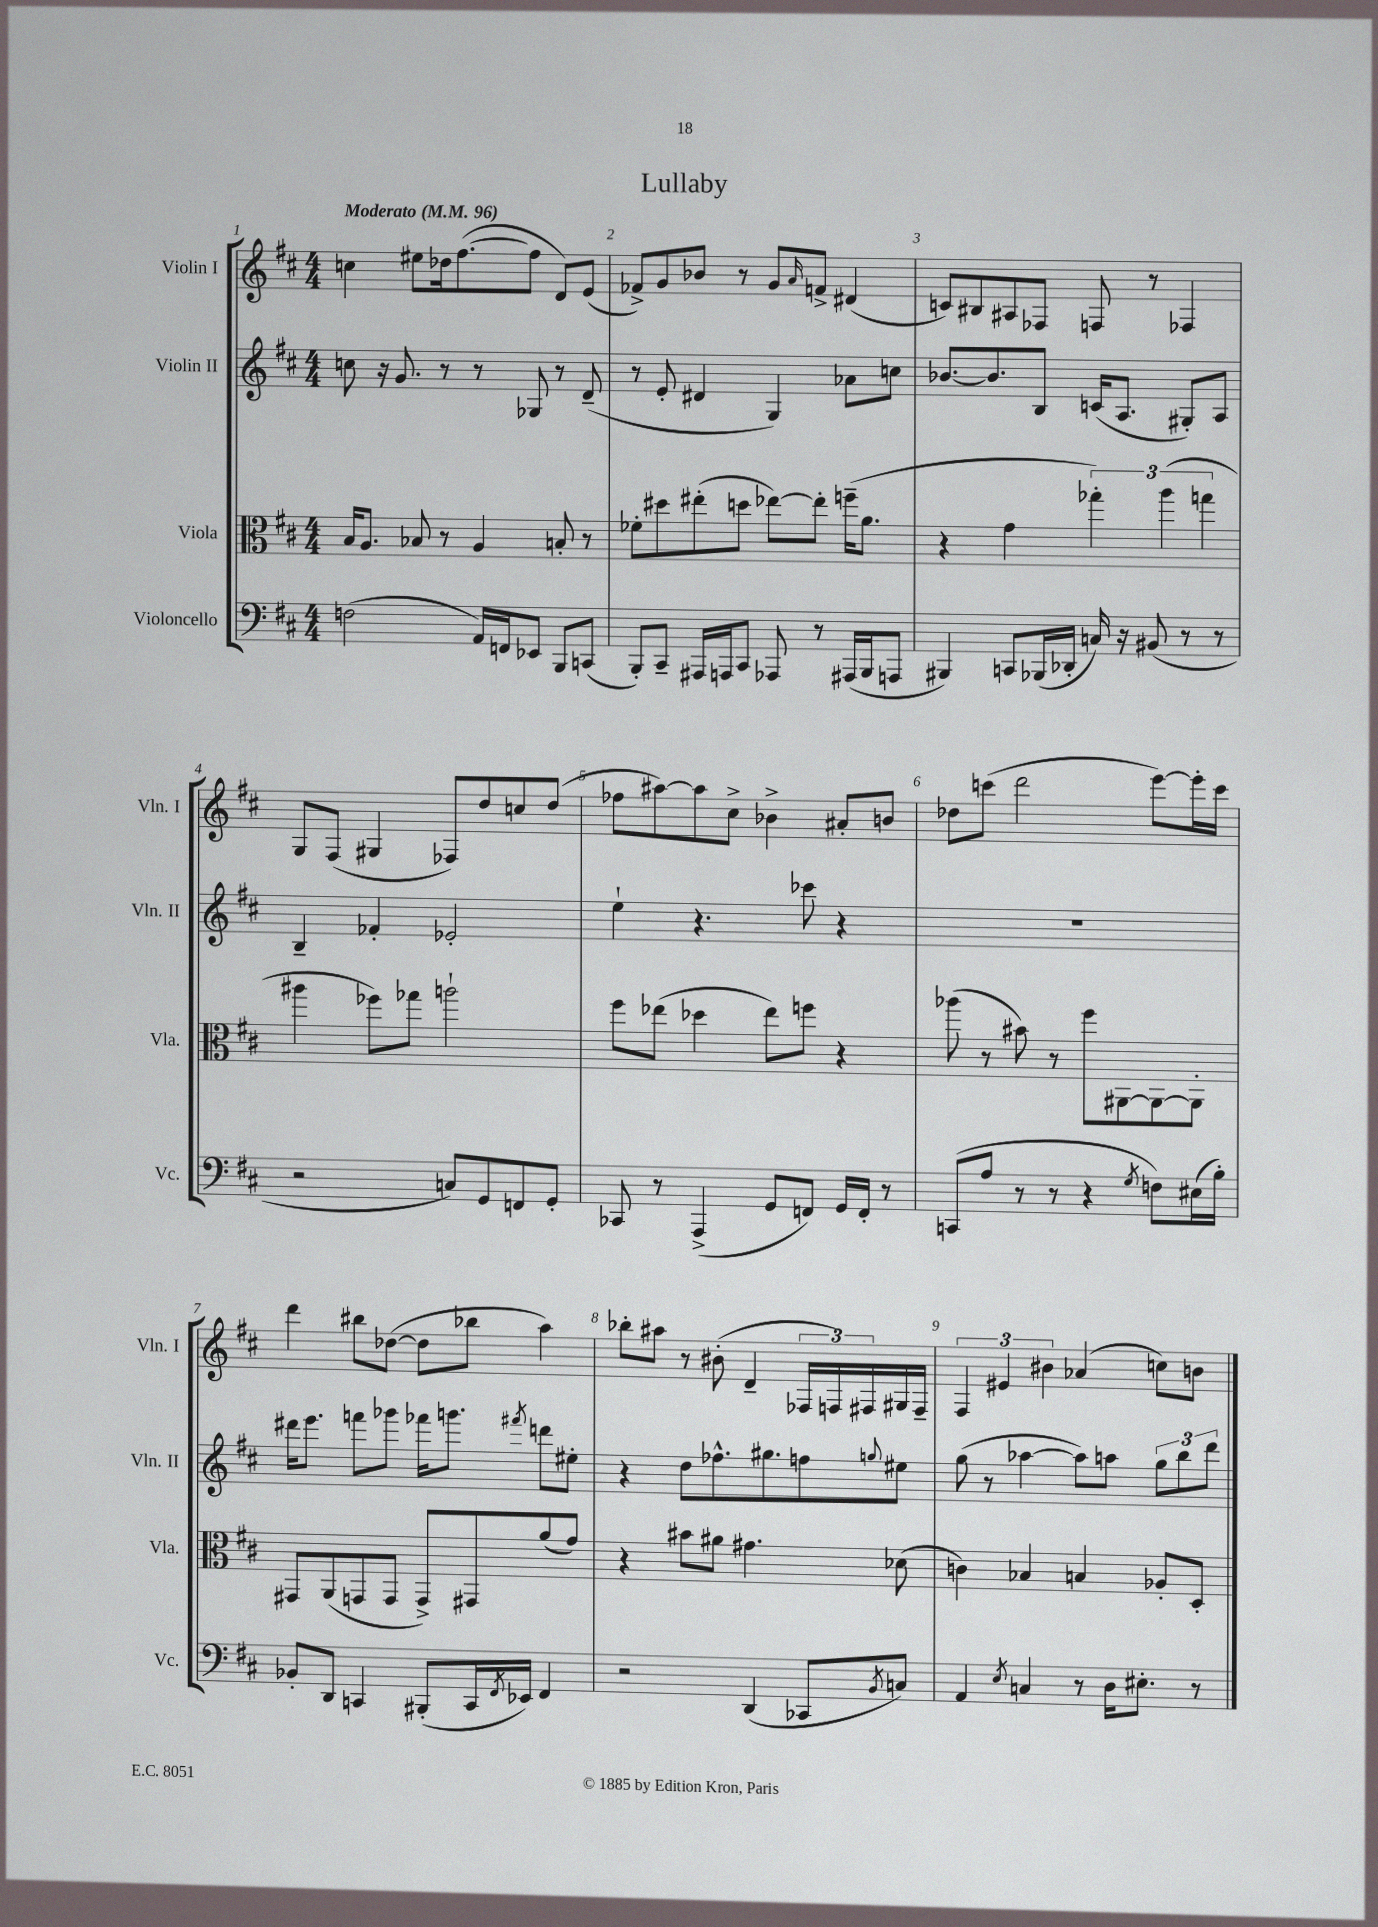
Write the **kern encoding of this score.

**kern	**kern	**kern	**kern
*part4	*part3	*part2	*part1
*staff4	*staff3	*staff2	*staff1
*I"Violoncello	*I"Viola	*I"Violin II	*I"Violin I
*I'Vc.	*I'Vla.	*I'Vln. II	*I'Vln. I
*clefF4	*clefC3	*clefG2	*clefG2
*k[f#c#]	*k[f#c#]	*k[f#c#]	*k[f#c#]
*M4/4	*M4/4	*M4/4	*M4/4
*MM96	*MM96	*MM96	*MM96
=1	=1	=1	=1
!	!	!	!LO:TX:a:B:t=Moderato
(2Fn\	16B/KL	8ccn\	4ccn\
.	8.A/J	.	.
.	.	16r	.
.	.	8.g/	.
.	8B-X/	.	8ee#X\L
.	8r	8r	16dd-X\k
.	.	.	([8.ff#\
16AA/LL)	4A/	8r	.
16FFn/J	.	.	.
8EE-X/J	.	8G-X/	8ff#\J]
8BBB/L	8Bn'/	8r	8d/L)
(8CCn/J	8r	(8d~/	(8e/J
=2	=2	=2	=2
8BBB'/L)	8f-X'\L	8r	8f-X^/L)
8CC#~/J	8dd#X\	8e'/	8g/
16AAA#X/LL	(8ee#X'\	4d#X/	8b-X/J
16AAAn/J	.	.	.
8CC#/J	8ddn\J	.	8r
8AAA-X/	[8ee-X\L)	4G/)	8g/L
.	.	.	16qqa/
8r	8ee-'\J]	.	8fn^/J
(16AAA#X/LL	(16ffn~\KL	8a-X\L	(4d#X/
16BBB/J	8.a\J	.	.
8AAAn/J	.	8ccn\J	.
=3	=3	=3	=3
4BBB#X/)	4r	[8.b-X/L	8cn/L)
.	.	.	8B#X/
.	.	8.b-/]	.
8CCn/L	4g\	.	8A#X/
(16BBB-X/L	.	8B/J	8F-X/J
16DD-X'/JJ	.	.	.
16Cn/)	6gg-X'\)	(16cn/KL	8Fn/
16r	.	8.A/J	.
(8BB#X/	.	.	8r
.	(6aa\	.	.
8r	.	8G#X'/L)	4F-X/
.	6ggn\	.	.
8r	.	8A/J	.
!!LO:LB:g=z
=4	=4	=4	=4
2r	4aa#X\	4B~/	8G/L
.	.	.	(8F#/J
.	8ff-X\L)	4f-X'/	4G#X/
.	8gg-X\J	.	.
8Cn/L)	2aan`\	2e-X'/	8F-X/L)
8GG/	.	.	8dd/
8FFn/	.	.	8ccn/
8GG'/J	.	.	(8dd/J
=5	=5	=5	=5
8CC-X/	8ff#\L	4ee`\	8ff-X\L
8r	(8ee-X\J	.	[8aa#X\)
(4AAA^/	4dd-X\	4.r	8aa#\]
.	.	.	8cc#^\J
8GG/L	8ee-\L)	.	4b-X^\
8FFn/J)	8ffn\J	8ccc-X\	.
16GG/LL	4r	4r	8a#X'/L
16FF'/JJ	.	.	.
8r	.	.	8bn/J
=6	=6	=6	=6
(8CCn/L	(8aa-X\	1r	8dd-X\L
8A/J	8r	.	(8cccn\J
8r	8b#X\)	.	2ddd\
8r	8r	.	.
4r	8ff#\L	.	.
.	[8AA#X\	.	.
8qG/	.	.	.
8Fn\L)	8AA#\_	.	[8eee\L)
(16E#X\L	8AA#'\J]	.	16eee'\L]
16B'\JJ)	.	.	16ccc\JJ
!!LO:LB:g=z
=7	=7	=7	=7
8BB-X'/L	8GG#X/L	16ddd#X\KL	4ddd\
.	.	8.eee\J	.
8DD/J	(8AA/	.	.
4CCn/	8GGn/	8fffn\L	8bb#X\L
.	8GG/J	8ggg-X\J	([8dd-X\J
(8BBB#X'/L	8GG^/L)	16fff-X\KL	8dd-\L]
.	.	8.gggn\J	.
16CC/L	8GG#X/	.	8bb-X\J
8qFF#/	.	.	.
16EE-X/JJ)	.	.	.
.	.	8qfff#X/	.
4FF#/	(8a/	8dddn\L	4aa\)
.	8g/J)	8ee#X'\J	.
=8	=8	=8	=8
2r	4r	4r	8bb-X'\L
.	.	.	8aa#X\J
.	8b#X\L	8dd\L	8r
.	8a#X\J	8.ff-X^^\	(8b#X'\
(4DD/	4.g#X\	.	4d~/
.	.	8.gg#X\	.
8CC-X/L	.	8ffn\	24F-X/LL
.	.	.	24Fn/)
.	.	.	24F#X/
8qBB/	.	8qqggn/	.
8Cn/J)	(8d-X\	8ee#X\J	16G#X/
.	.	.	16F#~/JJ
=9	=9	=9	=9
4AA/	4cn\)	(8gg\	6F#/
.	.	8r	.
.	.	.	6e#X/
8qE/	.	.	.
4Cn/	4B-X/	[4aa-X\	.
.	.	.	6b#X\
8r	4Bn/	8aa-\L])	(4a-X/
16D\KL	.	8aan\J	.
8.E#X'\J	.	.	.
.	8A-X'/L	12gg\L	8ccn\L)
.	.	12bb\	.
8r	8D'/J	.	8bn\J
.	.	12ddd\J	.
==	==	==	==
*-	*-	*-	*-
